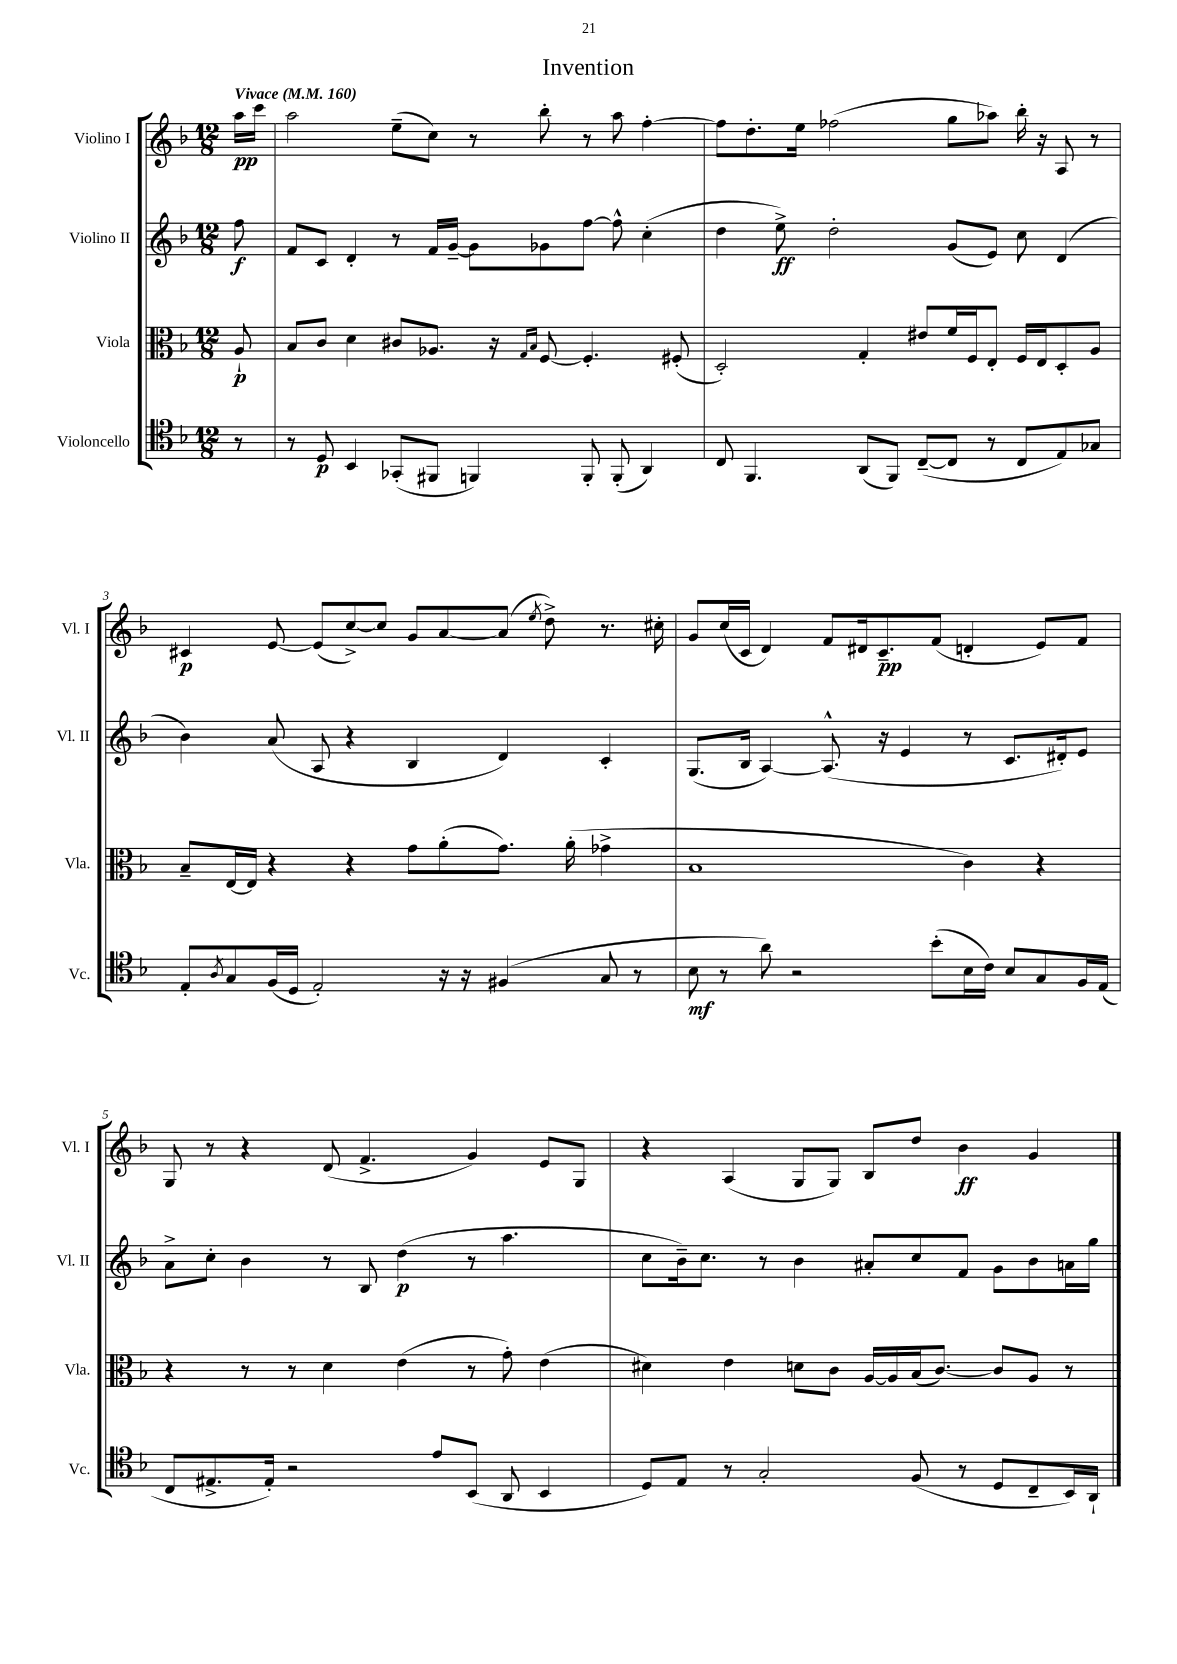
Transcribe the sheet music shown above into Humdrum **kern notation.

**kern	**kern	**kern	**kern
*staff4	*staff3	*staff2	*staff1
*clefC4	*clefC3	*clefG2	*clefG2
*k[b-]	*k[b-]	*k[b-]	*k[b-]
*M12/8	*M12/8	*M12/8	*M12/8
*MM160	*MM160	*MM160	*MM160
8r	8A`/	8ff\	16aa\LL
.	.	.	16ccc\JJ
=	=	=	=
8r	8B-/L	8f/L	2aa\
8D/	8c/J	8c/J	.
4BB-/	4d\	4d'/	.
(8GG-'/L	8c#/L	8r	(8ee~\L
8FF#/J	8.A-/J	16f/LL	8cc\J)
.	.	[16g~/JJ	.
4FF/)	.	8g\]L	8r
.	16r	.	.
.	16qqG/LL	.	.
.	16qqB-/JJ	.	.
.	[8F/	8g-\	8bb-'\
8FF'/	4.F'/]	[8ff\J	8r
(8FF'/	.	8ff^^\]	8aa\
4AA/)	.	(4cc'\	[4ff'\
.	(8F#'/	.	.
=	=	=	=
8C/	2D'/)	4dd\	8ff\]L
4.FF/	.	.	8.dd'\
.	.	8ee^\)	.
.	.	.	16ee\Jk
.	.	2dd'\	(2ff-\
(8AA/L	4G'/	.	.
8FF/J)	.	.	.
([8C~/L	8e#/L	.	.
8C/]J	16f/L	(8g/L	8gg\L
.	16F/J	.	.
8r	8E'/J	8e/J)	8aa-\J)
8C/L	16F/LL	8cc\	16bb-'\
.	16E/J	.	16r
8E/)	8D'/	(4d/	8A/
8G-/J	8A/J	.	8r
=	=	=	=
8E'/L	8B-~/L	4b-\)	4c#/
8qA/	.	.	.
8G/	[16E/L	.	.
.	16E/]JJ	.	.
(16F/L	4r	(8a/	[8e/
16D/JJ	.	.	.
2E'/)	.	8A/	(8e/]L
.	4r	4r	[8cc^/)
.	.	.	8cc/]J
.	8g\L	4B-/	8g/L
16r	(8a'\	.	[8a/
16r	.	.	.
(4F#/	8.g\J)	4d/)	(8a/]J
.	.	.	8qee/
.	.	.	8dd^\)
.	(16a'\	.	.
8G/	4g-^\	4c'/	8.r
8r	.	.	.
.	.	.	16cc#'\
=	=	=	=
8B-\	1B-	(8.G/L	8g/L
8r	.	.	(16cc/L
.	.	16B-/Jk	16c/JJ
8a\)	.	[4A/)	4d/)
2r	.	.	.
.	.	(8.A^^/]	8f/L
.	.	.	16d#/k
.	.	16r	8.c~/
.	.	4e/	.
(8b-'\L	.	.	(8f/J
16B-\L	4c\)	8r	4d'/
16c\JJ)	.	.	.
8B-/L	.	8.c/L	.
8G/	4r	.	8e/L)
.	.	16d#'/k)	.
16F/L	.	8e/J	8f/J
(16E/JJ	.	.	.
=	=	=	=
8C/L	4r	8a^\L	8G/
8.E#^/	.	8cc'\J	8r
.	8r	4b-\	4r
16E#'/Jk)	.	.	.
2r	8r	.	.
.	4d\	8r	(8d/
.	.	8B-/	4.f^/
.	(4e\	(4dd\	.
8e/L	.	.	.
(8BB-/J	8r	8r	4g/)
8AA/	8g'\)	4.aa\	.
4BB-/	(4e\	.	8e/L
.	.	.	8G/J
=	=	=	=
8D/L)	4d#\)	8cc\L	4r
8E/J	.	16b-~\k)	.
.	.	8.cc\J	.
8r	4e\	.	(4A/
2G'/	.	8r	.
.	8d\L	4b-\	8G/L
.	8c\J	.	8G/J)
.	[16A/LL	8a#'/L	8B-/L
.	16A/]	.	.
(8F/	(16B-/J	8cc/	8dd/J
.	[8.c/J)	.	.
8r	.	8f/J	4b-\
8D/L	8c/]L	8g\L	.
8C~/	8A/J	8b-\	4g/
16BB-/L)	8r	16a\L	.
16AA`/JJ	.	16gg\JJ	.
==	==	==	==
*-	*-	*-	*-
